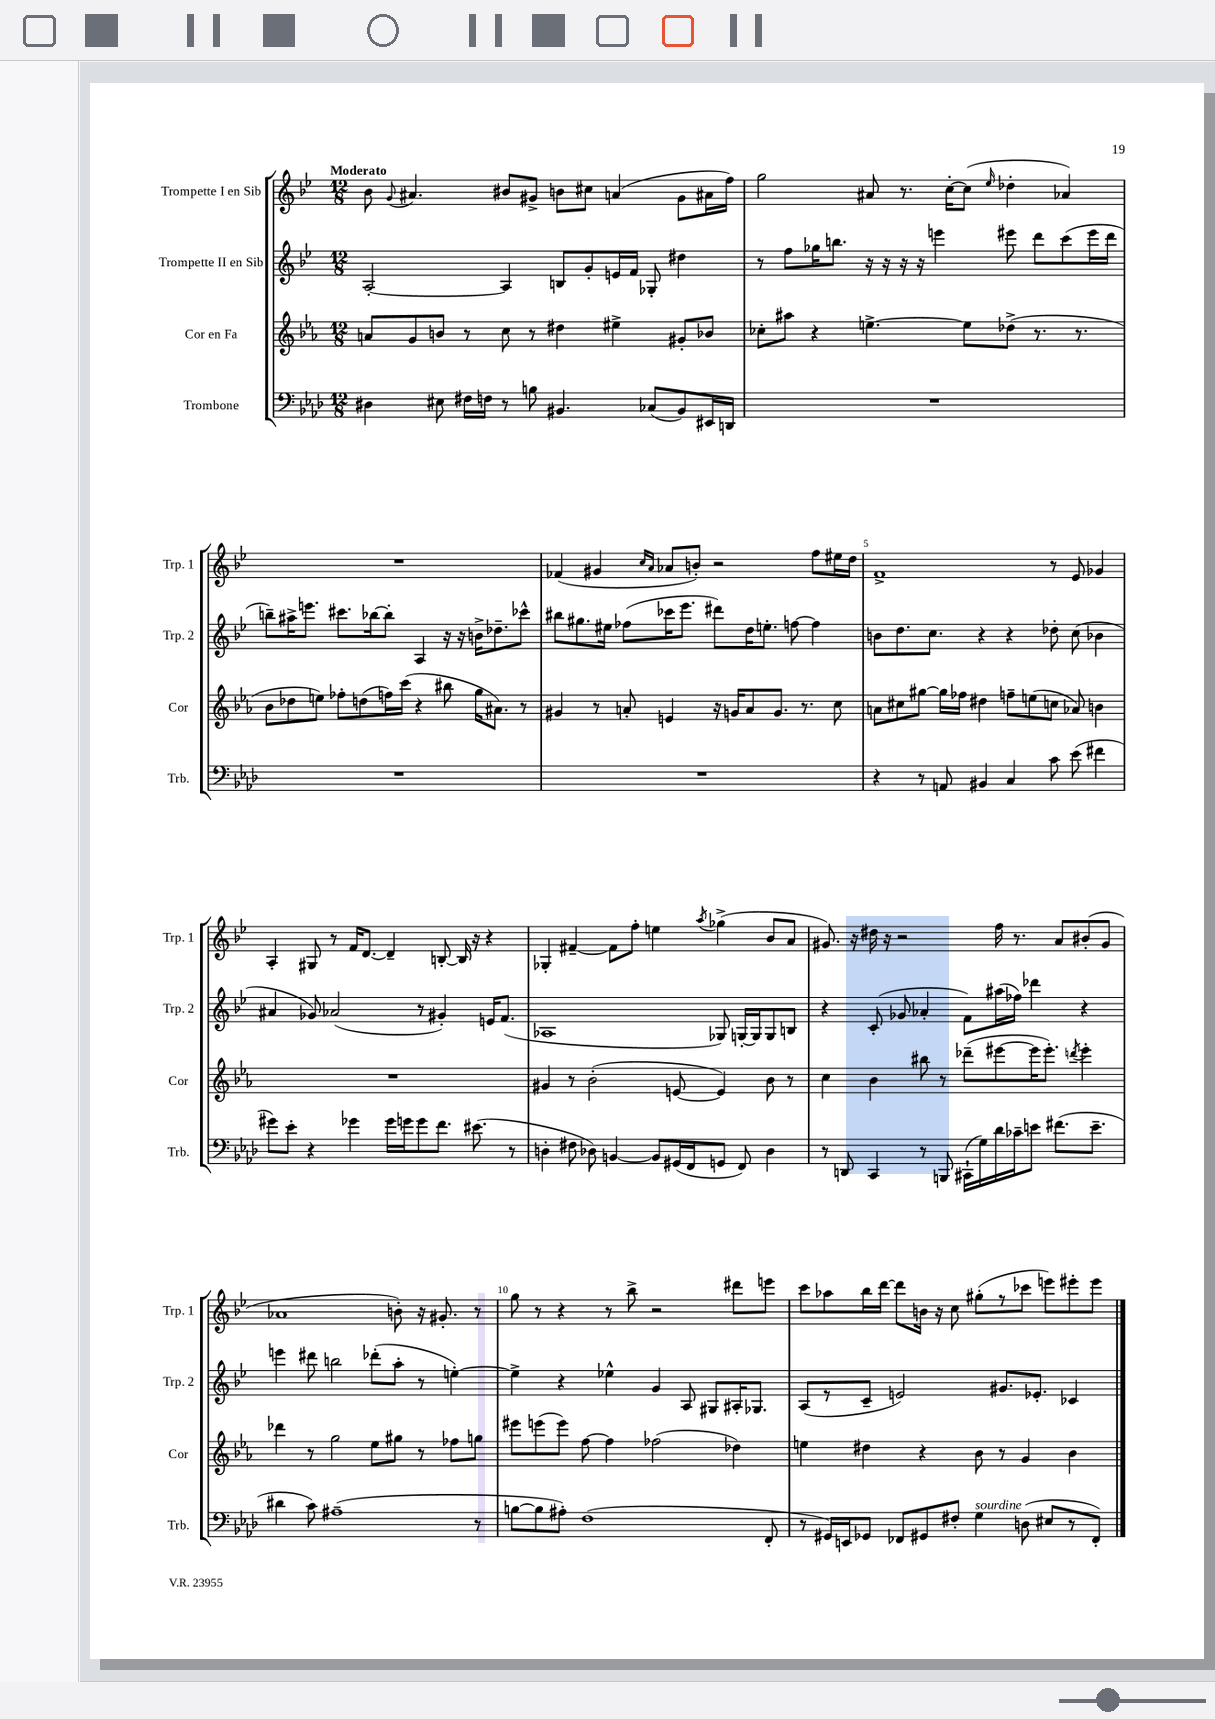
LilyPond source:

<<
\new StaffGroup <<
\new Staff = "s0" \with { instrumentName = "Trompette I en Sib" shortInstrumentName = "Trp. 1" } {
    \clef treble \key bes \major \numericTimeSignature \time 12/8 \tempo "Moderato"
    \autoBeamOff bes'8 \appoggiatura { g'8 } ais'4. bis'8[ gis'8]-> b'8[ cis''8] a'4( gis'8[ ais'16 f''16]) |
    g''2 ais'8 r8. c''16[~-. c''8]( \grace { ees''16 } des''4-. aes'4) |
    R1. |
    fes'4( gis'4 \grace { c''16[ a'16] } aes'8[ b'8]-.) r2 f''8[ eis''16 d''16] |
    f'1-> r8 ees'8 ges'4 |
    a4-. gis8 r8 f'16[ d'8.]~ d'4-- b8~-. b16 r16 r4 |
    ges4-. fis'4~-- fis'8[ f''8]-. e''4 \acciaccatura { a''8 } ges''4->( bes'8[ a'8] |
    gis'8.) r16 dis''16 r16 r2 f''16 r8. a'8[ bis'8-.( gis'8] |
    aes'1 b'8-.) r16 gis'8.-. r8 |
    g''8 r8 r4 r8 bes''8-> r2 dis'''8[ e'''8] |
    c'''8[ aes''8 bes''16 d'''16]~ d'''8[ b'16] r16 c''8 gis''8[-.( r8 ces'''8] e'''8[) eis'''8-. eis'''8] \bar "|." |
}
\new Staff = "s1" \with { instrumentName = "Trompette II en Sib" shortInstrumentName = "Trp. 2" } {
    \clef treble \key bes \major \numericTimeSignature \time 12/8
    \autoBeamOff a2~-. a4 b8[ g'8-. e'16 f'16] ges8-. dis''4 |
    r8 f''8[ ges''16 b''8.] r16 r16 r16 r16 e'''4 eis'''8 d'''8[ c'''8( eis'''16 d'''16] |
    b''8[--) ais''16-> e'''8.] cis'''8.[ bes''16~ bes''8]-. a4 r16 r16 b'16[-> des''8.-- ces'''8]-^ |
    bis''8[ gis''8. eis''16] fes''8[( ces'''16 ees'''8.] dis'''8[) d''16 e''8.]-. f''8~ f''4 |
    b'8[ d''8. c''8.] r4 r4 des''8-. c''8( bes'4 |
    ais'4 ges'8) aes'2( r8 gis'4-.) e'16[ f'8.]( |
    aes1 ges8) g16[~-. g16 g8 b8] |
    r4 c'8-.( ges'8 aes'4-. f'8[) ais''16( fes''16]) des'''4 r4 |
    e'''4 dis'''8 b''2 des'''8[-.( a''8]-. r8 e''4~-.) |
    e''4-> r4 ees''4-^ g'4 a8 gis8[ ais16-. ges8.] |
    a8[( r8 c'8]-- e'2) gis'8.[ ees'8.]-. ces'4 \bar "|." |
}
\new Staff = "s2" \with { instrumentName = "Cor en Fa" shortInstrumentName = "Cor" } {
    \clef treble \key ees \major \numericTimeSignature \time 12/8
    \autoBeamOff a'8[ g'8 b'8] r8 c''8 r8 dis''4 eis''4-> gis'8[-. bes'8] |
    ces''8[-. ais''8] r4 e''4.~-> e''8[ des''8]->( r8. r8. |
    bes'8[ des''8 e''8]) fes''8[-. d''8( f''16) c'''16]( r4 bis''8 g''16[ ais'8.]) r8 |
    gis'4 r8 a'8-. e'4 r16 g'16[ a'8 g'8.] r8. c''8 |
    a'8[ cis''8 gis''8]~ gis''16[ fes''16] dis''4 f''8[-- e''8( c''8] aes'8) b'4 |
    R1. |
    gis'4 r8 bes'2-.( e'8~ e'4) bes'8 r8 |
    c''4 bes'4 bis''8 r8 des'''8[--( eis'''8~ eis'''16 eis'''8.]-.) \acciaccatura { d'''8 } eis'''4-. |
    des'''4 r8 g''2 ees''8[ gis''8] r8 fes''8[ g''8] |
    eis'''8[ e'''8( e'''8]) f''8~ f''4 fes''2( des''4) |
    e''4 dis''4 r4 bes'8 r8 g'4 bes'4 \bar "|." |
}
\new Staff = "s3" \with { instrumentName = "Trombone" shortInstrumentName = "Trb." } {
    \clef bass \key aes \major \numericTimeSignature \time 12/8
    \autoBeamOff dis4 eis8 fis16[ f16] r8 b8 bis,4. ces8[( bis,8) eis,16 d,16] |
    R1. |
    R1. |
    R1. |
    r4 r8 a,8 bis,4 c4 c'8 ees'8( fis'4 |
    gis'8[) ees'8]-. r4 ges'4 ges'16[ g'16 g'8 f'8.] eis'8.( r8 |
    d4-. fis8 des8) b,4~ b,8[ gis,16( f,16 g,8] f,8) des4 |
    r8 d,8 c,4 r8 b,,8 cis,16[-!( g16) des'16 ces'16-- e'8] fis'8.[( e'8.]-- |
    dis'4 c'8) ais1--( r8 |
    b8[~ b8 ais8]-.) f1( f,8-. |
    r8 gis,16[) e,16 ges,8] fes,8[ gis,8 fis8]-. g4^\markup { \italic "sourdine" } d8( eis8[ r8 fes,8]-.) \bar "|." |
}
>>
>>
\layout { \context { \Score \override BarNumber.break-visibility = ##(#f #t #t) barNumberVisibility = #(every-nth-bar-number-visible 5) } }
